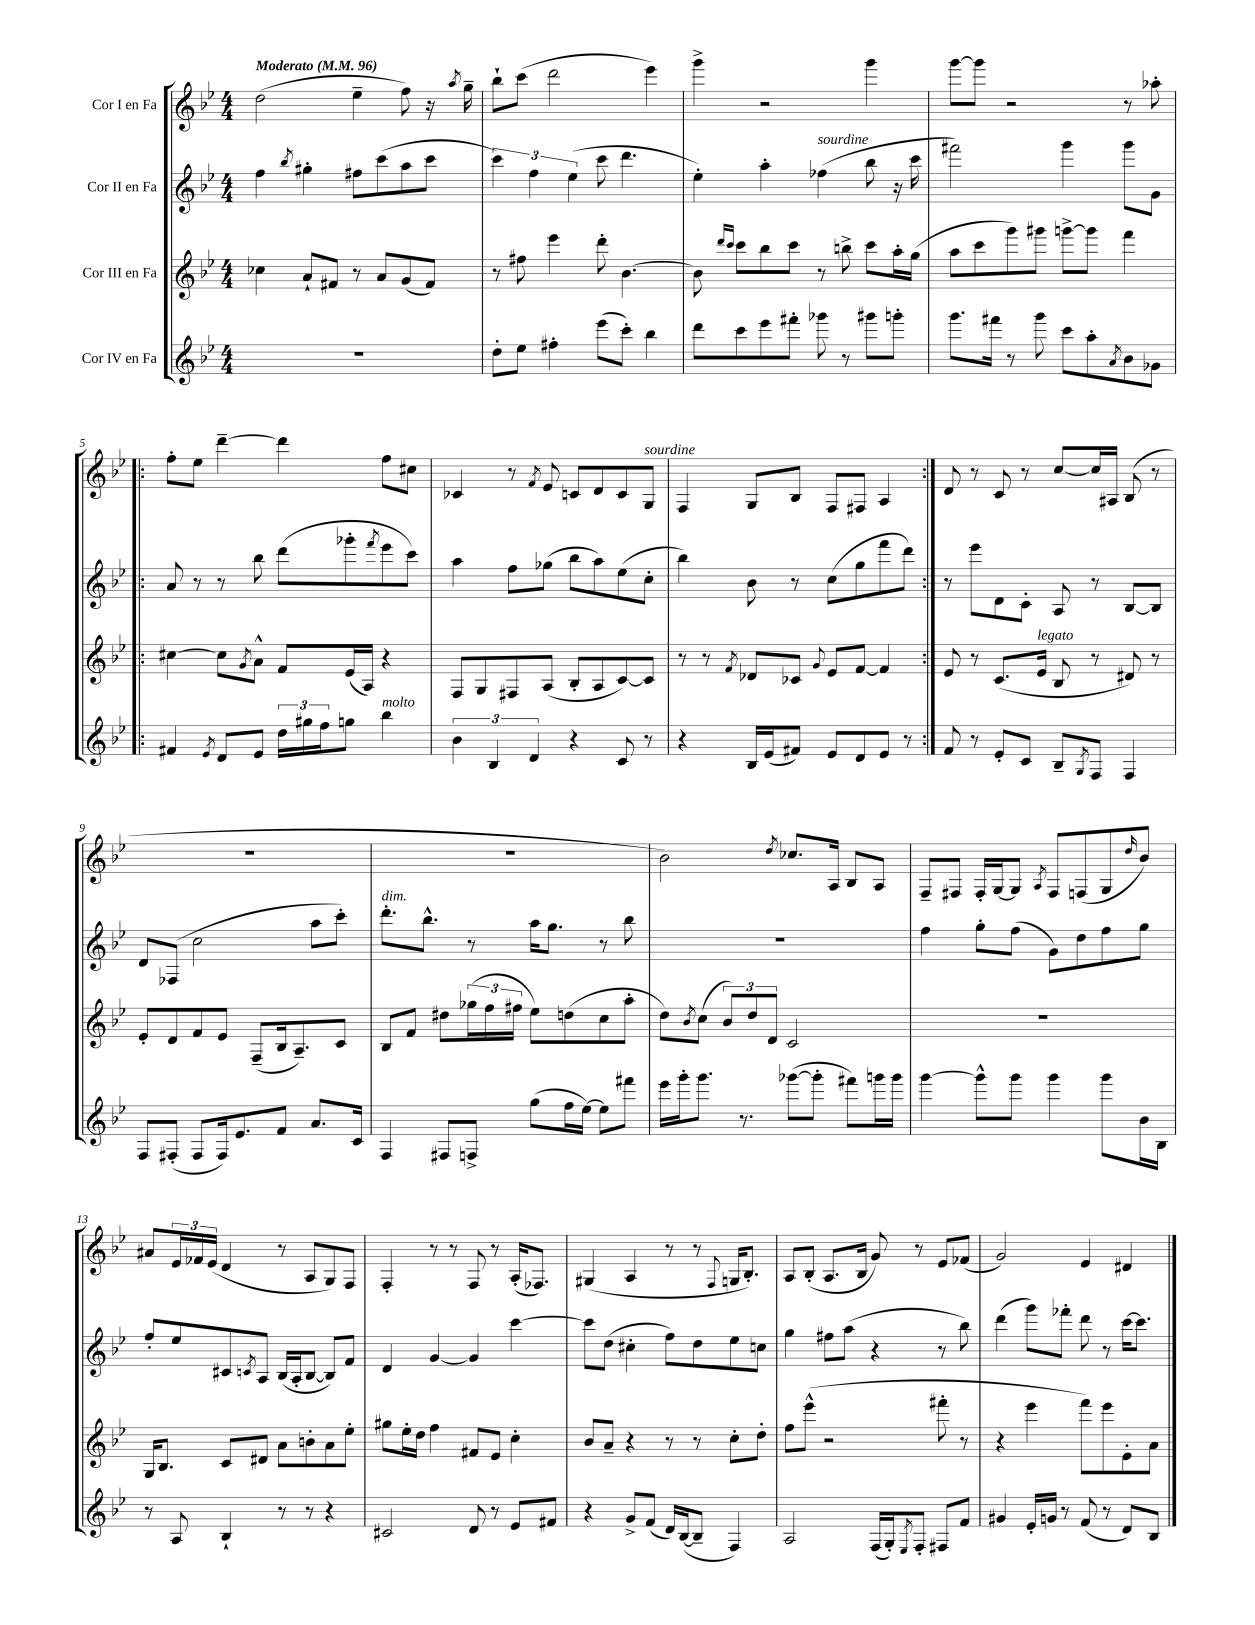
<<
\new StaffGroup <<
\new Staff = "s0" \with { instrumentName = "Cor I en Fa" } {
    \clef treble \key bes \major \numericTimeSignature \time 4/4 \tempo "Moderato" 4 = 96
    d''2( ees''4-- f''8) r16 \acciaccatura { a''8 } g''16-- |
    bes''8-! c'''8( d'''2 ees'''4) |
    g'''4-> r2 g'''4 |
    g'''8~ g'''8 r2 r8 aes''8-. |
    \repeat volta 2 { f''8-. ees''8 d'''4~-- d'''4 f''8 cis''8 |
    ces'4 r8 \acciaccatura { f'8 } ees'8 c'8 d'8 c'8 g8^\markup { \italic "sourdine" } |
    f4 g8 bes8 f8 fis8 a4 | }
    d'8 r8 c'8 r8 c''8~ c''16 ais16 bes8( r8 |
    R1 |
    R1 |
    bes'2) \acciaccatura { d''8 } ces''8. a16 bes8 a8 |
    f8-- fis8 fis16-. g16~ g8 \acciaccatura { a8 } fis8 f8( g8 \grace { d''16 } bes'8) |
    ais'8 \tuplet 3/2 { ees'16 fes'16 ees'16( } d'4 r8 a8 g8) f8 |
    f4-. r8 r8 f8 r8 a16-.( fes8.) |
    gis4( a4 r8 r8 \appoggiatura { f8 } g16 bes8.-.) |
    a8 bes8-.( a8. bes16 g'8) r8 ees'8 fes'8( |
    g'2) ees'4 dis'4 \bar "|." |
}
\new Staff = "s1" \with { instrumentName = "Cor II en Fa" } {
    \clef treble \key bes \major \numericTimeSignature \time 4/4
    f''4 \acciaccatura { bes''8 } gis''4-. fis''8 c'''8( a''8 c'''8 |
    \tuplet 3/2 { c'''4) f''4 ees''4( } c'''8 d'''4. |
    ees''4-.) a''4-. fes''4^\markup { \italic "sourdine" }( bes''8 r16 c'''16 |
    fis'''2) g'''4 g'''8 g'8 |
    \repeat volta 2 { a'8 r8 r8 bes''8 d'''8( ges'''8-. \acciaccatura { f'''8 } ees'''8 c'''8) |
    a''4 f''8 ges''8( bes''8 a''8) ees''8( c''8-. |
    bes''4) bes'8 r8 c''8( g''8 f'''8 d'''8) | }
    r8 ees'''8 d'8 c'8-. a8 r8 bes8~ bes8 |
    d'8 fes8( c''2 a''8 c'''8-.) |
    d'''8.-.^\markup { \italic "dim." } bes''8.-^ r8 a''16 g''8. r8 bes''8 |
    R1 |
    f''4 g''8-. f''8( g'8) d''8 f''8 g''8 |
    f''8-. ees''8 cis'8 \acciaccatura { c'8 } a8 bes16( a16-. bes8~ bes8) f'8 |
    d'4 g'4~ g'4 c'''4~ |
    c'''8 d''8( cis''4-. f''8) d''8 ees''8 c''8 |
    g''4 fis''8 a''8( r4 r8 bes''8) |
    d'''4( g'''8) fes'''8-. d'''8 r8 c'''16~ c'''8. \bar "|." |
}
\new Staff = "s2" \with { instrumentName = "Cor III en Fa" } {
    \clef treble \key bes \major \numericTimeSignature \time 4/4
    ces''4 a'8-! fis'8 r8 a'8 g'8( fis'8) |
    r8 fis''8 ees'''4 d'''8-. bes'4.~ |
    bes'8 \grace { d'''16 c'''16 } c'''8 bes''8 c'''8 r8 b''8-> c'''8 a''16-. g''16( |
    a''8 c'''8 g'''8) gis'''8 g'''8~-> g'''8 f'''4 |
    \repeat volta 2 { cis''4~ cis''8 \acciaccatura { g'8 } a'8-^ f'8 ees'16( a16) r4 |
    f8 g8 fis8 a8( bes8-. a8 c'8~) c'8 |
    r8 r8 \acciaccatura { f'8 } des'8 ces'8 \appoggiatura { g'8 } ees'8 f'8~ f'4 | }
    ees'8 r8 c'8.( ees'16^\markup { \italic "legato" } bes8 r8 dis'8) r8 |
    ees'8-. d'8 f'8 ees'8 f8--( bes16 a8.--) c'8 |
    bes8 f'8 dis''8 \tuplet 3/2 { ges''16( f''16 fis''16 } ees''8) d''8( c''8 a''8-. |
    d''8) \acciaccatura { bes'8 } c''8( \tuplet 3/2 { bes'8) d''8 d'8 } c'2 |
    R1 |
    g16 bes8. c'8 dis'8 a'8 b'8-. a'8 ees''8-. |
    gis''8 ees''16-. d''16 f''4 fis'8 ees'8 c''4-. |
    bes'8 a'8-- r4 r8 r8 c''8-. d''8-. |
    f''8 ees'''8-^( r2 fis'''8-. r8 |
    r4 ees'''4 f'''8) ees'''8 ees'8-. a'8 \bar "|." |
}
\new Staff = "s3" \with { instrumentName = "Cor IV en Fa" } {
    \clef treble \key bes \major \numericTimeSignature \time 4/4
    R1 |
    d''8-. ees''8 fis''4-. ees'''8( c'''8-.) bes''4 |
    d'''8 c'''8 ees'''8 fis'''8-. ges'''8 r8 gis'''8 g'''8-. |
    g'''8. fis'''16 r8 g'''8 c'''8 a''8-. \acciaccatura { a'8 } bes'8 ges'8 |
    \repeat volta 2 { fis'4 \acciaccatura { ees'8 } d'8 ees'8 \tuplet 3/2 { d''16 gis''16 f''16 } g''8 bes''4^\markup { \italic "molto" } |
    \tuplet 3/2 { bes'4 bes4 d'4 } r4 c'8 r8 |
    r4 bes16 ees'16( fis'8) ees'8 d'8 ees'8 r8 | }
    f'8 r8 ees'8-. c'8 bes8-- \acciaccatura { g8 } f8 f4 |
    f8 fis8-.( fis8 fis16) ees'8. f'8 a'8. c'16 |
    f4 fis8 f8-> g''8( f''16 ees''16~) ees''8 fis'''8 |
    ees'''16 g'''16-. g'''8. r8. ges'''8~( ges'''8-. fis'''8) g'''16 g'''16 |
    g'''4~ g'''8-^ g'''8 g'''4 g'''8 bes'16 bes16 |
    r8 a8 bes4-! r8 r8 r4 |
    cis'2 d'8 r8 ees'8 fis'8 |
    r4 g'8-> f'8( d'16) bes16~( bes8-- f4) |
    a2 f16( g16-.) \acciaccatura { ees8 } f8-. fis8 f'8 |
    gis'4 ees'16-. g'16 r8 f'8( r8 d'8) bes8 \bar "|." |
}
>>
>>
